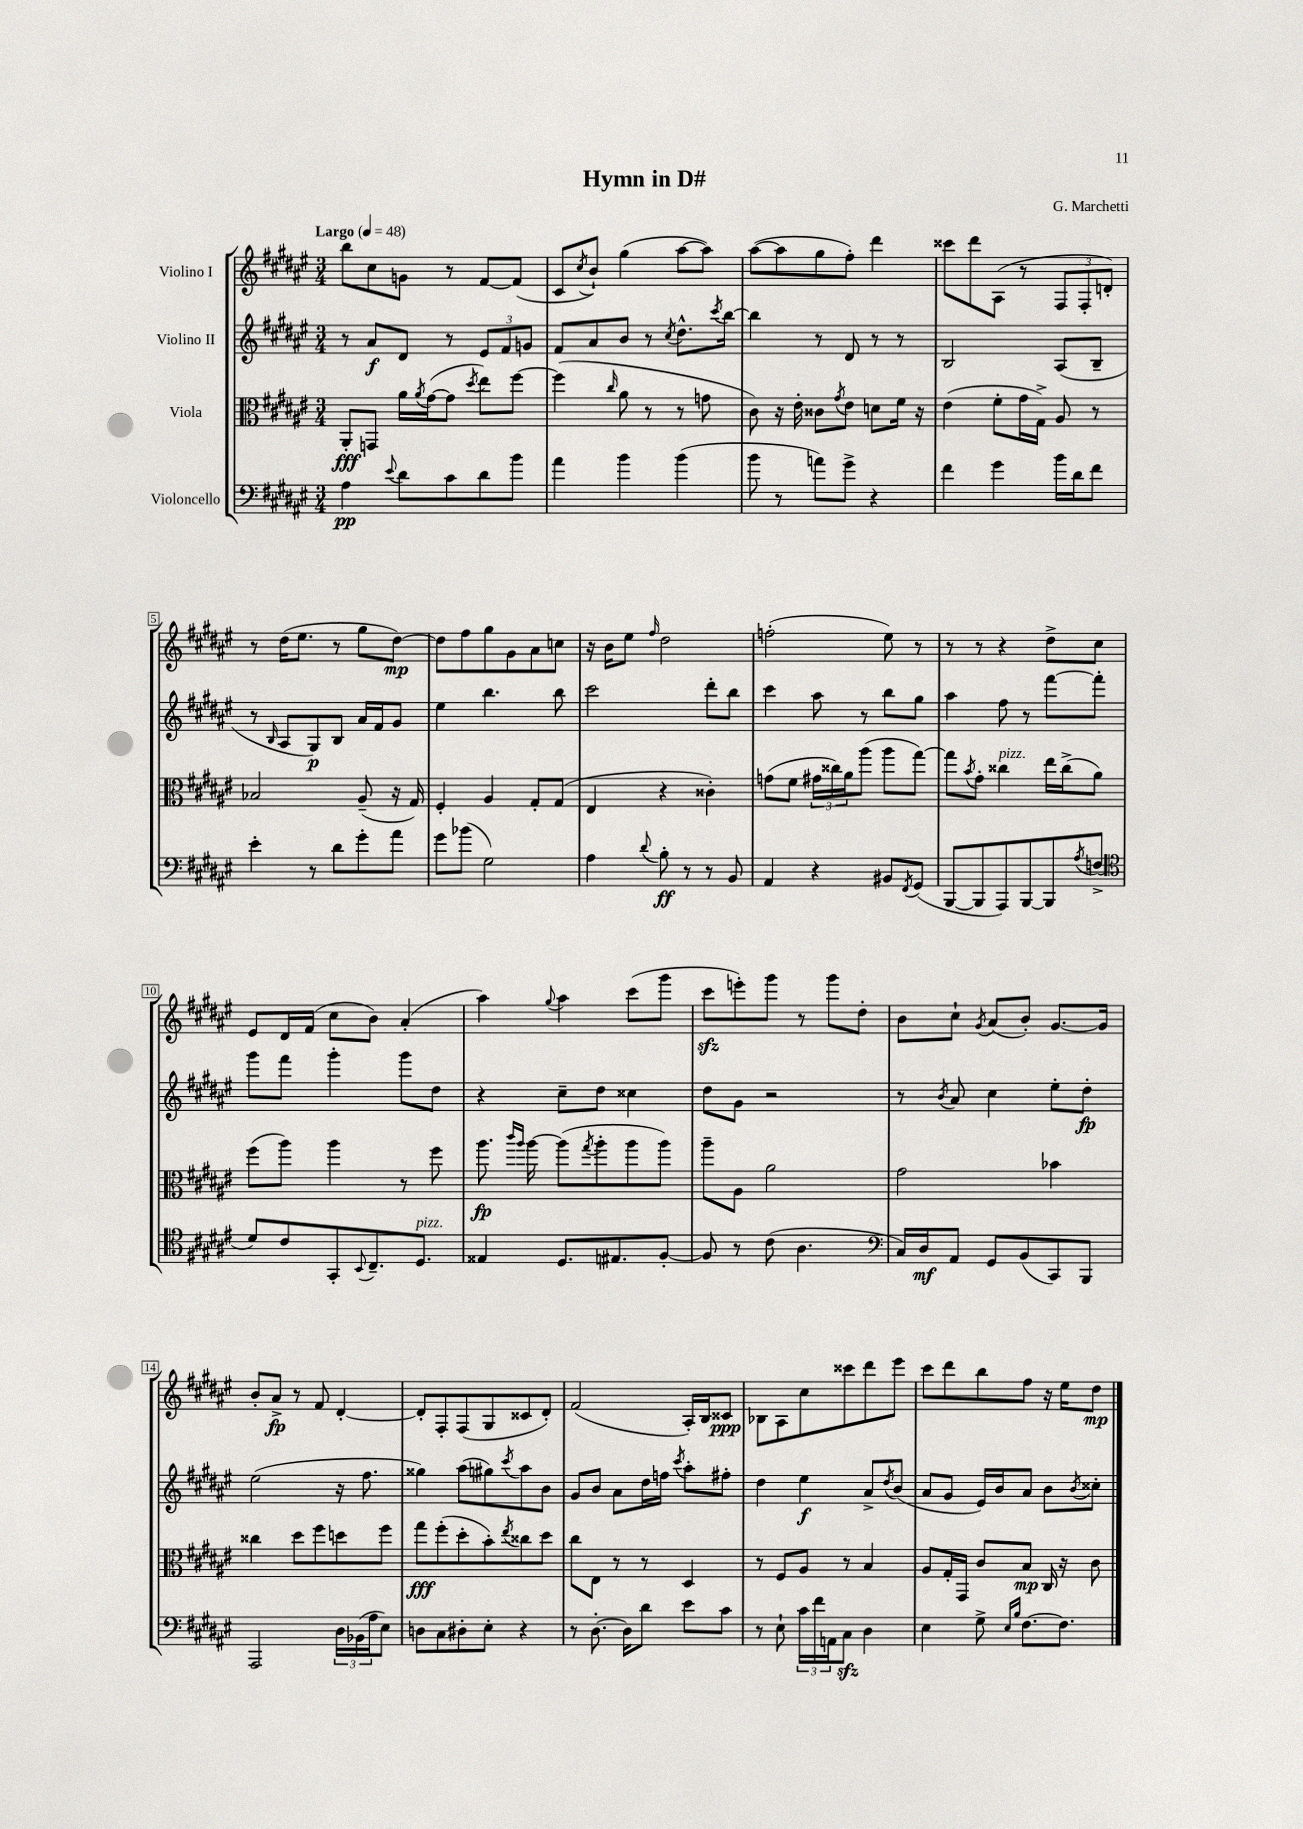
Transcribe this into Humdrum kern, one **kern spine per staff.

**kern	**dynam	**kern	**dynam	**kern	**dynam	**kern	**dynam
*part4	*part4	*part3	*part3	*part2	*part2	*part1	*part1
*staff4	*staff4	*staff3	*staff3	*staff2	*staff2	*staff1	*staff1
*I"Violoncello	*	*I"Viola	*	*I"Violino II	*	*I"Violino I	*
*clefF4	*	*clefC3	*	*clefG2	*	*clefG2	*
*k[f#c#g#d#a#e#]	*	*k[f#c#g#d#a#e#]	*	*k[f#c#g#d#a#e#]	*	*k[f#c#g#d#a#e#]	*
*M3/4	*	*M3/4	*	*M3/4	*	*M3/4	*
*MM48	*	*MM48	*	*MM48	*	*MM48	*
=1	=1	=1	=1	=1	=1	=1	=1
!	!	!	!	!	!	!LO:TX:a:B:t=Largo	!
4A#\	pp	8AA#'/L	fff	8r	.	8bb\L	.
.	.	8GGn/J	.	8a#/L	f	8cc#\	.
8qqe#/	.	.	.	.	.	.	.
8d#\L	.	16a#\LL	.	8d#/J	.	8gn\J	.
.	.	8qa#/	.	.	.	.	.
.	.	([16g#\J	.	.	.	.	.
8c#\	.	8g#\J]	.	8r	.	8r	.
.	.	8qdd#/	.	.	.	.	.
8d#\	.	8ee#\L)	.	12e#/L	.	[8f#/L	.
.	.	.	.	12f#/	.	.	.
8b\J	.	[8ff#\J	.	.	.	(8f#/J]	.
.	.	.	.	12gn/J	.	.	.
=2	=2	=2	=2	=2	=2	=2	=2
4a#\	.	(4ff#\]	.	8f#/L	.	8c#/L	.
.	.	.	.	.	.	8qcc#/	.
.	.	.	.	8a#/	.	8b`/J)	.
.	.	16qqcc#/	.	.	.	.	.
4b\	.	8a#\	.	8b/J	.	(4gg#\	.
.	.	8r	.	8r	.	.	.
.	.	.	.	8qcc#/	.	.	.
(4b\	.	8r	.	8.dd#^^\L	.	[8aa#\L	.
.	.	8gn\	.	.	.	8aa#\J])	.
.	.	.	.	8qccc#/	.	.	.
.	.	.	.	[16bb\Jk	.	.	.
=3	=3	=3	=3	=3	=3	=3	=3
8b\	.	8c#\)	.	4bb\]	.	([8aa#\L	.
8r	.	16r	.	.	.	8aa#\]	.
.	.	16e#'\	.	.	.	.	.
8an\L)	.	8c##X\L	.	8r	.	8gg#\	.
.	.	8qg#/	.	.	.	.	.
8g#^\J	.	8e#\J	.	8d#/	.	8ff#'\J)	.
4r	.	8dn\L	.	8r	.	4ddd#\	.
.	.	16f#\Jk	.	8r	.	.	.
.	.	16r	.	.	.	.	.
=4	=4	=4	=4	=4	=4	=4	=4
4f#\	.	(4e#\	.	2B/	.	8ccc##X\L	.
.	.	.	.	.	.	8ddd#\	.
4g#\	.	8f#'\L	.	.	.	(8A#\J	.
.	.	16g#\L	.	.	.	8r	.
.	.	16G#^\JJ)	.	.	.	.	.
16b\LL	.	8A#/	.	(8A#/L	.	12F#/L	.
16d#\J	.	.	.	.	.	.	.
.	.	.	.	.	.	12F#'/	.
8f#\J	.	8r	.	8B~/J	.	.	.
.	.	.	.	.	.	12dn'/J)	.
!!LO:LB:g=z
=5	=5	=5	=5	=5	=5	=5	=5
4e#'\	.	2B-X/	.	8r	.	8r	.
.	.	.	.	16qqB/	.	.	.
.	.	.	.	8A#/L	.	(16dd#\KL	.
.	.	.	.	.	.	8.ee#\J	.
8r	.	.	.	8G#/)	p	.	.
8d#\L	.	.	.	8B/J	.	8r	.
8g#'\	.	(8A#~/	.	16a#/LL	.	8gg#\L	.
.	.	.	.	16f#/J	.	.	.
8a#\J	.	16r	.	8g#/J	.	[8dd#\J)	mp
.	.	16G#/)	.	.	.	.	.
=6	=6	=6	=6	=6	=6	=6	=6
8g#\L	.	4F#'/	.	4ee#\	.	8dd#\L]	.
(8b-X\J	.	.	.	.	.	8ff#\	.
2G#\)	.	4A#/	.	4.bb\	.	8gg#\	.
.	.	.	.	.	.	8g#\	.
.	.	8G#'/L	.	.	.	8a#\	.
.	.	(8G#/J	.	8bb\	.	8ccn\J	.
=7	=7	=7	=7	=7	=7	=7	=7
4A#\	.	4E#/	.	2ccc#\	.	16r	.
.	.	.	.	.	.	16b\KL	.
.	.	.	.	.	.	8ee#\J	.
8qqd#/	.	.	.	.	.	16qqff#/	.
8B'\	ff	4r	.	.	.	2dd#\	.
8r	.	.	.	.	.	.	.
8r	.	4c##X'\)	.	8ddd#'\L	.	.	.
8BB/	.	.	.	8bb\J	.	.	.
=8	=8	=8	=8	=8	=8	=8	=8
4AA#/	.	(8gn\L	.	4ccc#\	.	(2ffn'\	.
.	.	8f#\J	.	.	.	.	.
4r	.	24g#X\LL	.	8aa#\	.	.	.
.	.	24cc##X\)	.	.	.	.	.
.	.	24a#\J	.	.	.	.	.
.	.	(8aa#\J	.	8r	.	.	.
8BB#X/L	.	8aa#\L	.	8bb\L	.	8ee#\)	.
8qFF#/	.	.	.	.	.	.	.
(8GG#/J	.	[8gg#\J)	.	8gg#\J	.	8r	.
=9	=9	=9	=9	=9	=9	=9	=9
[8BBB/L	.	8gg#\L]	.	4aa#\	.	8r	.
.	.	8qb/	.	.	.	.	.
8BBB/]	.	8g#'\J	.	.	.	8r	.
!	!	!LO:TX:a:i:t=pizz.	!	!	!	!	!
8AAA#/)	.	4cc##X\	.	8ff#\	.	4r	.
[8BBB/	.	.	.	8r	.	.	.
8BBB/]	.	16ee#\LL	.	[8fff#\L	.	8dd#^\L	.
.	.	(16cc##^\J	.	.	.	.	.
8qA#/	.	.	.	.	.	.	.
(8Fn^/J	.	8a#\J)	.	8fff#'\J]	.	8cc#\J	.
!!LO:LB:g=z
=10	=10	=10	=10	=10	=10	=10	=10
*clefC4	*	*	*	*	*	*	*
8d#/L)	.	(8ff#\L	.	8ggg#\L	.	8e#/L	.
8c#/	.	8aa#\J)	.	8fff#\J	.	16d#/L	.
.	.	.	.	.	.	(16f#/JJ	.
8GG#'/	.	4aa#\	.	4ggg#'\	.	8cc#\L	.
8qqBB/	.	.	.	.	.	.	.
8.C#~/	.	.	.	.	.	8b\J)	.
.	.	8r	.	8ggg#\L	.	(4a#'/	.
!LO:TX:a:i:t=pizz.	!	!	!	!	!	!	!
8.D#/J	.	.	.	.	.	.	.
.	.	8ff#\	.	8dd#\J	.	.	.
=11	=11	=11	=11	=11	=11	=11	=11
4E##X/	.	8.aa#\	fp	4r	.	4aa#\)	.
.	.	16qqccc#/LL	.	.	.	.	.
.	.	16qqaa#/JJ	.	.	.	.	.
.	.	[16aa#\	.	.	.	.	.
.	.	.	.	.	.	8qqgg#/	.
8.D#/L	.	(8aa#\L]	.	8cc#~\L	.	4aa#\	.
.	.	8qgg#/	.	.	.	.	.
.	.	8aa#'\	.	8dd#\J	.	.	.
8.E#X/	.	.	.	.	.	.	.
.	.	8aa#\	.	4cc##X\	.	(8ccc#\L	.
[8F#'/J	.	8aa#\J)	.	.	.	8ggg#\J	.
=12	=12	=12	=12	=12	=12	=12	=12
8F#/]	.	8aa#~\L	.	8dd#\L	.	8ccc#zz\L	.
8r	.	8A#\J	.	8g#\J	.	8eeen'\)	.
(8c#\	.	2a#\	.	2r	.	8ggg#\J	.
4.A#\	.	.	.	.	.	8r	.
.	.	.	.	.	.	8ggg#\L	.
.	.	.	.	.	.	8dd#'\J	.
=13	=13	=13	=13	=13	=13	=13	=13
*clefF4	*	*	*	*	*	*	*
16C#/LL)	.	2g#\	.	8r	.	8b\L	.
16D#/J	mf	.	.	.	.	.	.
.	.	.	.	8qb/	.	.	.
8AA#/J	.	.	.	8a#/	.	8cc#`\J	.
.	.	.	.	.	.	8qg#/	.
8GG#/L	.	.	.	4cc#\	.	(8a#/L	.
(8BB/	.	.	.	.	.	8b'/J)	.
8CC#/)	.	4b-X\	.	8ee#'\L	.	[8.g#/L	.
8BBB/J	.	.	.	8dd#'\J	fp	.	.
.	.	.	.	.	.	16g#/Jk]	.
!!LO:LB:g=z
=14	=14	=14	=14	=14	=14	=14	=14
2AAA#/	.	4cc##X\	.	(2ee#\	.	8b'/L	.
.	.	.	.	.	.	8a#^/J	fp
.	.	8dd#\L	.	.	.	8r	.
.	.	8ff#\	.	.	.	8f#/	.
24D#\LL	.	8ddn\	.	16r	.	[4d#'/	.
(24BB-X\	.	.	.	.	.	.	.
.	.	.	.	8.ff#\	.	.	.
24A#\J	.	.	.	.	.	.	.
8E#\J)	.	8ff#\J	.	.	.	.	.
=15	=15	=15	=15	=15	=15	=15	=15
8Dn\L	.	8gg#\L	fff	4gg##X\)	.	8d#'/L]	.
8C#\	.	(8ff#'\	.	.	.	8F#'/	.
8D#X'\	.	8dd#'\	.	(8aa#\L	.	(8F#/	.
8E#'\J	.	8b'\)	.	8gg#X\)	.	8G#/	.
.	.	8qee#/	.	8qccc#/	.	.	.
4r	.	8cc##X\	.	8aa#\	.	8c##X/	.
.	.	8dd#\J	.	8b\J	.	8d#'/J)	.
=16	=16	=16	=16	=16	=16	=16	=16
8r	.	8cc#\L	.	8g#/L	.	(2f#/	.
[8.D#'\	.	8E#\J	.	8b/J	.	.	.
.	.	8r	.	8a#\L	.	.	.
16D#\KL]	.	.	.	.	.	.	.
8d#\J	.	8r	.	16dd#\L	.	.	.
.	.	.	.	16ffn\JJ	.	.	.
.	.	.	.	8qccc#/	.	.	.
8e#\L	.	4D#/	.	8aa#'\L	.	16A#'/LL)	.
.	.	.	.	.	.	16B/J	.
8c#\J	.	.	.	8ff#X'\J	.	8c##X/J	ppp
=17	=17	=17	=17	=17	=17	=17	=17
8r	.	8r	.	4dd#\	.	8B-X\L	.
8E#`\	.	8F#/L	.	.	.	8A#\	.
24c#\LL	.	8A#/J	.	4ee#\	f	8cc#\	.
24f#\	.	.	.	.	.	.	.
24AAn\J	.	.	.	.	.	.	.
8C#zz\J	.	8r	.	.	.	8ccc##X\	.
4D#\	.	4B/	.	8a#^/L	.	8ddd#\	.
.	.	.	.	8qdd#/	.	.	.
.	.	.	.	(8b/J	.	8eee#\J	.
=18	=18	=18	=18	=18	=18	=18	=18
4E#\	.	8A#/L	.	8a#/L	.	8ccc#\L	.
.	.	16G#'/L	.	8g#/J	.	8ddd#\	.
.	.	16GG#/JJ	.	.	.	.	.
8G#^\	.	8c#/L	.	16e#/LL)	.	8bb\	.
.	.	.	.	16b/J	.	.	.
16qqE#/LL	.	.	.	.	.	.	.
16qqB/JJ	.	.	.	.	.	.	.
[8.F#\L	.	8B/J	mp	8a#/J	.	8ff#\J	.
.	.	16C#/	.	8b\L	.	16r	.
8.F#\J]	.	16r	.	.	.	16ee#\KL	.
.	.	.	.	8qb/	.	.	.
.	.	8c#\	.	8cc##X'\J	.	8dd#\J	mp
==	==	==	==	==	==	==	==
*-	*-	*-	*-	*-	*-	*-	*-
